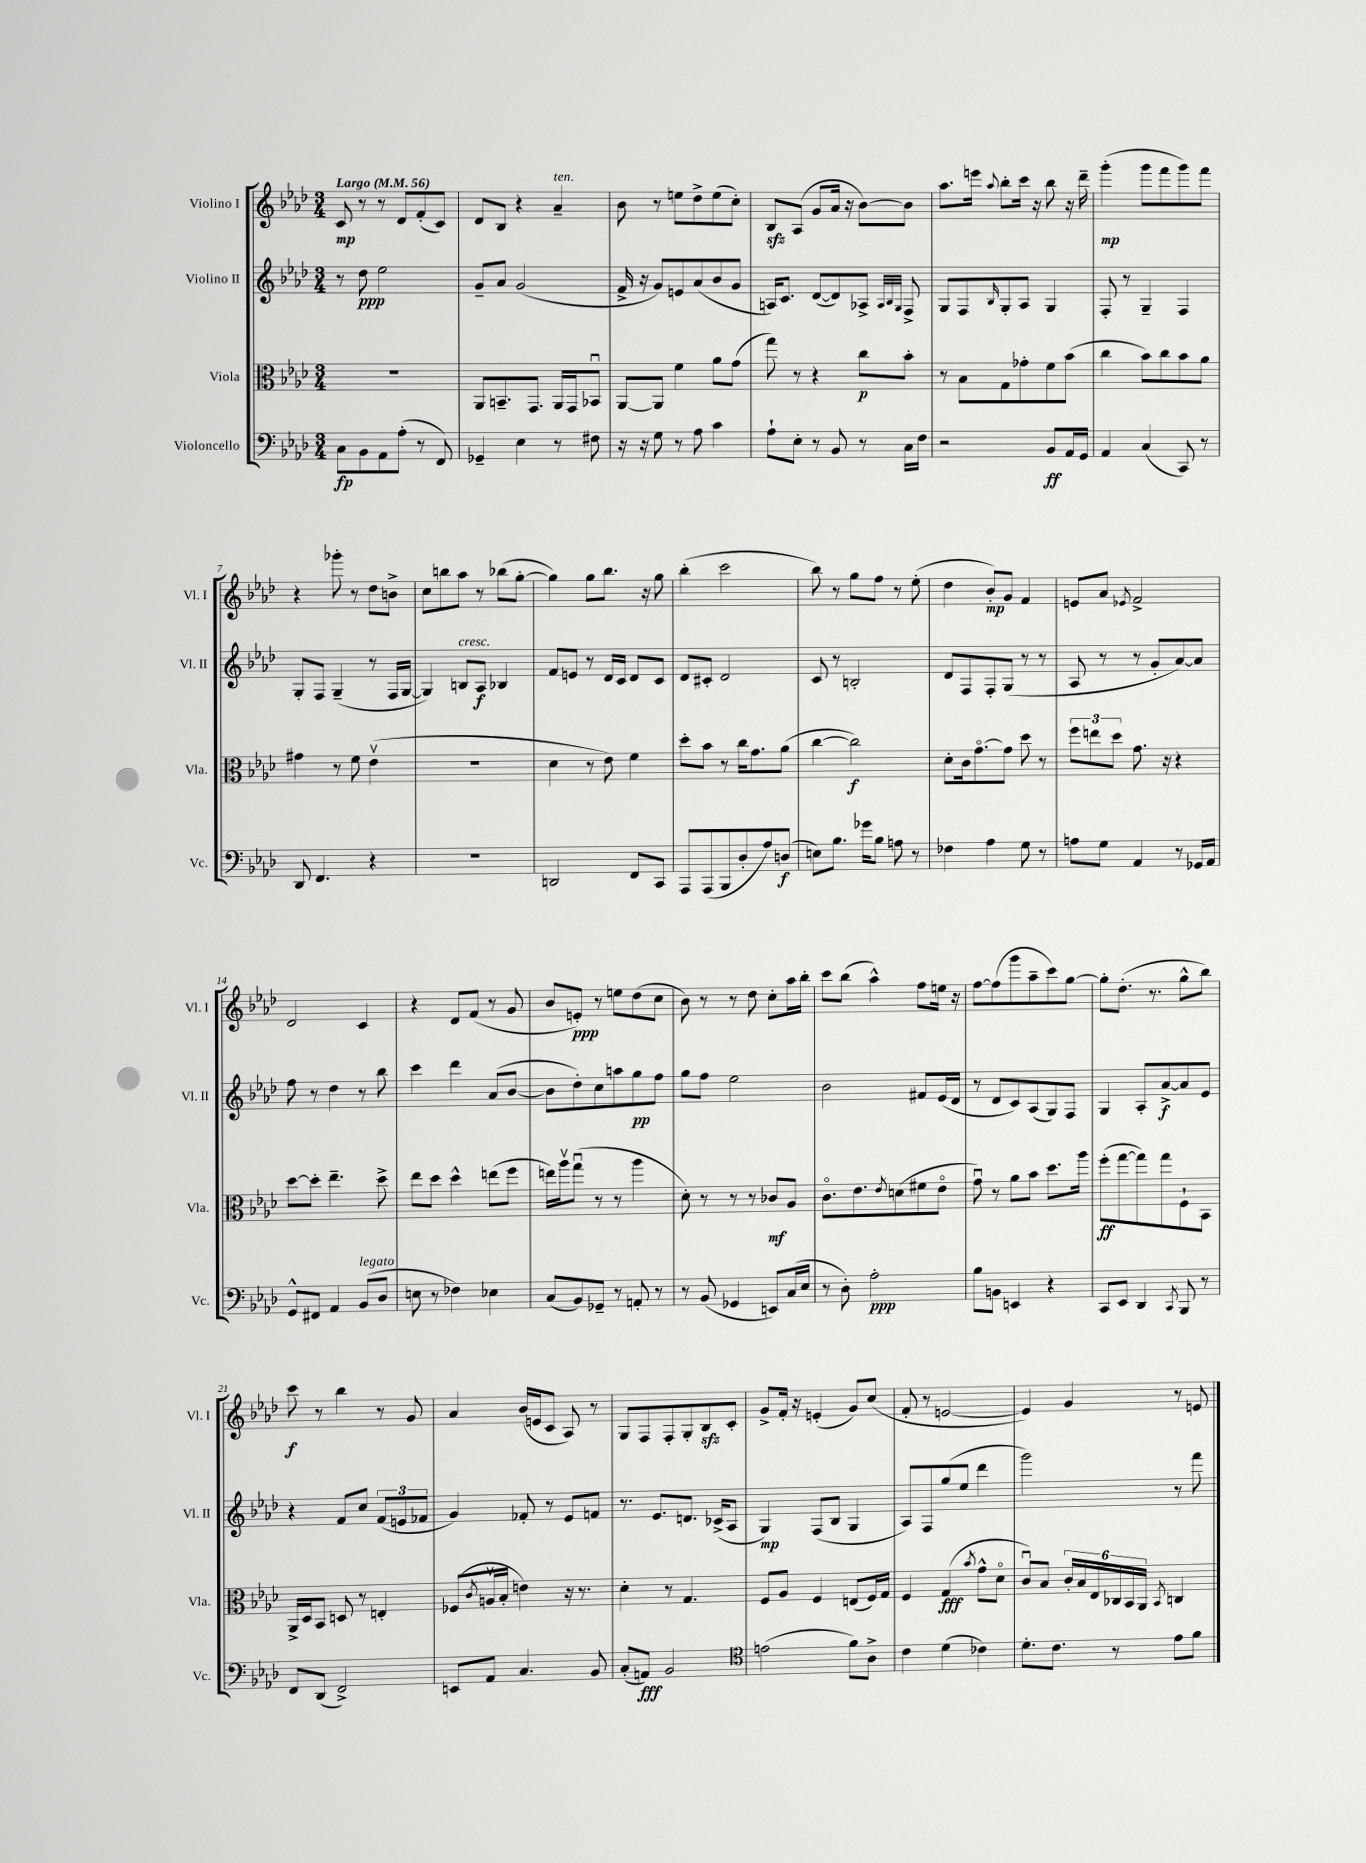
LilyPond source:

<<
\new StaffGroup <<
\new Staff = "s0" \with { instrumentName = "Violino I" shortInstrumentName = "Vl. I" } {
    \clef treble \key aes \major \numericTimeSignature \time 3/4 \tempo "Largo" 4 = 56
    c'8\mp r8 r8 des'8 f'8-.( c'8) |
    des'8 bes8 r4 aes'4--^\markup { \italic "ten." } |
    bes'8 r8 e''8 des''8-> e''8( c''8-.) |
    bes8\sfz aes8( g'8 aes'16 r16 bes'8~) bes'8 |
    aes''8. e'''16 \appoggiatura { aes''8 } bes''8-. c'''16 r16 bes''8 r16 des'''16-- |
    g'''4-.\mp( g'''8 f'''8 g'''8) f'''8 |
    r4 ges'''8-. r8 des''8 b'8-> |
    c''8 b''8 aes''8 r8 bes''8( g''8~-. |
    g''4) g''8 bes''8. r16 g''8 |
    bes''4-.( c'''2 |
    bes''8) r8 g''8 f''8 r8 ees''8-.( |
    des''4 bes'8-.\mp) g'8 f'4 |
    e'8 aes'8 \acciaccatura { ees'8 } f'2-> |
    des'2 c'4 |
    r4 des'8 f'8( r8 g'8 |
    bes'8 e'8-.\ppp) r8 e''8 des''8( c''8 |
    bes'8) r8 r8 des''8 c''8-. aes''16 bes''16-. |
    c'''8 bes''8( aes''4-^) f''8 e''16 r16 |
    f''8~ f''8( g'''8 aes''8-- c'''8) g''8~ |
    g''8-. des''8.-.( r8. g''8-^ bes''8) |
    c'''8\f r8 bes''4 r8 g'8 |
    aes'4 bes'16( e'16 c'8 aes8) r8 |
    g8 f8 f8-. g8-. bes8\sfz c'8-. |
    g'8-> f'16-. r16 e'4-.( g'8) c''8( |
    f'8-. r8 e'2~ |
    e'4) g'4 r8 e'8 \bar "|." |
}
\new Staff = "s1" \with { instrumentName = "Violino II" shortInstrumentName = "Vl. II" } {
    \clef treble \key aes \major \numericTimeSignature \time 3/4
    r8 des''8\ppp ees''2 |
    g'8-- aes'8 g'2( |
    f'16-> r16 g'8) e'8 aes'8( bes'8 g'8 |
    a16) c'8. des'8~( des'8) aes8-> \grace { aes32 bes32 g32 } f8-> |
    g8 f8 \grace { bes16 } g8-. aes8 g4 |
    f8-. r8 g4-- f4 |
    g8-. f8 g4--( r8 f16 g16~ |
    g4) b8^\markup { \italic "cresc." } aes8\f bes4 |
    f'8 e'8 r8 des'16 c'16 des'8 c'8 |
    des'8 cis'8-. des'2 |
    c'8 r8 b2-. |
    des'8 f8 f8-. g8( r8 r8 |
    aes8 r8 r8 g'8-. aes'8~) aes'8 |
    f''8 r8 des''4 r8 bes''8 |
    c'''4 des'''4 aes'8( bes'8~ |
    bes'8 des''8-.) c''8 a''8 g''8\pp f''8 |
    g''8 f''8 ees''2 |
    bes'2 fis'8 ees'16( des'16 |
    r8 des'8 c'8) aes8( g8) f8 |
    g4 aes8-. aes'8~->\f aes'8 ees'8 |
    r4 f'8 c''8 \tuplet 3/2 { f'8( e'8 fes'8 } |
    g'4) fes'8-. r8 ees'8 f'8 |
    r8. ees'8. d'8. ces'16->( aes8 |
    g4\mp) f8( bes8 g4 |
    aes8) f8 g''8( ees''8 des'''4 |
    g'''2) r8 f'''8 \bar "|." |
}
\new Staff = "s2" \with { instrumentName = "Viola" shortInstrumentName = "Vla." } {
    \clef alto \key aes \major \numericTimeSignature \time 3/4
    R2. |
    aes,8 b,8.-- g,8. aes,16 g,16 bes,8\downbow |
    aes,8~ aes,8 f'4 aes'8 g'8( |
    g''8) r8 r4 c''8\p bes'8-. |
    r8 bes8 g8 ges'8-. f'8 bes'8( |
    c''4 bes'8) c''8 bes'8 aes'8 |
    gis'4 r8 f'8 ees'4\upbow( |
    R2. |
    des'4 r8 ees'8) f'4 |
    des''8-. bes'8 r8 c''16 g'8. aes'8( |
    c''4~ c''2\f) |
    des'8-. c'16 g'8.~\flageolet g'8 des''8 r8 |
    \tuplet 3/2 { f''8 e''8 des''8 } g'8. r16 r4 |
    des''8~ des''8-. ees''4.-- des''8-> |
    ees''8 des''8 des''4-^ e''8( f''8 |
    e''16) aes''16\upbow g''8\downbow( r8 r8 aes''4 |
    des'8-.) r8 r8 r8 ces'8\mf aes8 |
    c'8.\flageolet ees'8. \acciaccatura { ees'8 } d'8( fis'8 ees'8\flageolet |
    g'8\downbow) r8 aes'8 bes'8 des''8. aes''16 |
    f''8-.\ff( g''8~ g''8) g''8 f8-! bes,8 |
    aes,16-> des16 bes,8 d8 r8 e4-. |
    fes8( \acciaccatura { c'8 } a16\upbow bes16-. e'4) r16 r8. |
    des'4-. r8 g4. |
    f8 aes8 f4 e8( f16) g16 |
    f4 g4\fff( \acciaccatura { bes'8 } g'8-^ des'8\flageolet |
    c'8\downbow) bes8 \tuplet 6/4 { c'16-. bes16 ees16 ces16 bes,16 aes,16 } \acciaccatura { bes,8 } c4 \bar "|." |
}
\new Staff = "s3" \with { instrumentName = "Violoncello" shortInstrumentName = "Vc." } {
    \clef bass \key aes \major \numericTimeSignature \time 3/4
    c8\fp bes,8 aes,8 aes8-.( r8 f,8) |
    ges,4-- ees4 r8 fis8 |
    r16 r16 g8 r8 aes8 c'4 |
    aes8-! ees8-. r8 bes,8 r8 c16 f16 |
    r2 bes,8\ff aes,16 g,16 |
    aes,4 c4( c,8) r8 |
    des,8 f,4. r4 |
    R2. |
    d,2 f,8 c,8 |
    aes,,8 aes,,8( bes,,8 des8-. aes8) d8\f( |
    e8) bes8. ges'16 bes8 a8 r8 |
    fes4 aes4 g8 r8 |
    a8 g8 aes,4 r8 ges,16 aes,16 |
    g,8-^ fis,8 aes,4 bes,8^\markup { \italic "legato" }( des8 |
    e8 r8 fes4) ees4 |
    c8( bes,8) ges,8-- r8 a,8-. r8 |
    r8 bes,8( ges,4 e,8) c16( ees16 |
    r8 des8-.) aes2-.\ppp |
    bes8 b,8 e,4 r4 |
    c,8 ees,8 des,4 \acciaccatura { c,8 } bes,,8 r8 |
    f,8 des,8( f,2->) |
    e,8 aes,8 c4. bes,8 |
    c8-.( a,8\fff) bes,2 |
    \clef tenor e'2( f'8) aes8-> |
    c'4 des'4( ces'4) |
    des'8.-. c'8. r8 ees'8 f'8 \bar "|." |
}
>>
>>
